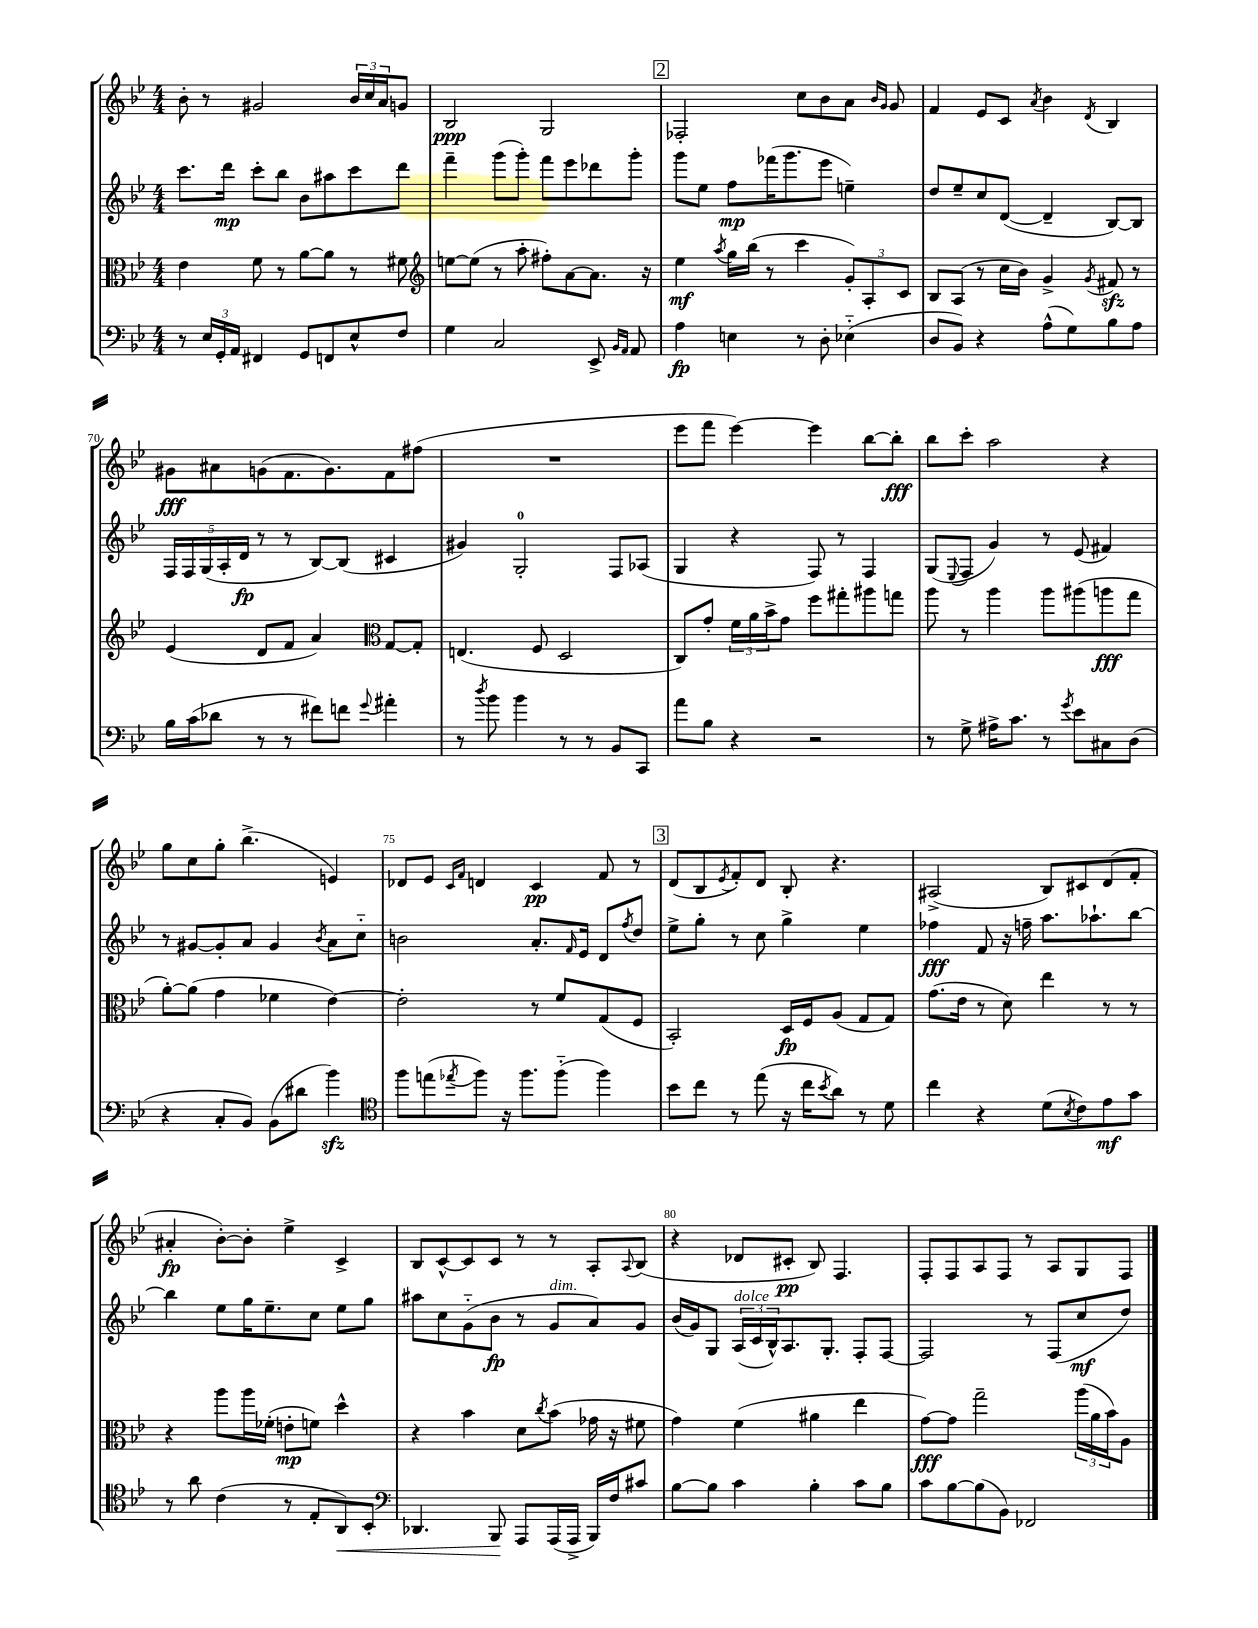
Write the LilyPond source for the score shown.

<<
\new StaffGroup <<
\new Staff = "s0" {
    \clef treble \key bes \major \numericTimeSignature \time 4/4
    bes'8-. r8 gis'2 \tuplet 3/2 { bes'16 c''16 a'16 } g'8 |
    bes2\ppp g2 |
    \mark \markup { \box "2" } fes2-. c''8 bes'8 a'8 \grace { bes'16 g'16 } g'8 |
    f'4 ees'8 c'8 \acciaccatura { a'8 } bes'4 \acciaccatura { d'8 } bes4 |
    gis'8\fff ais'8 g'8( f'8. g'8.) f'8 fis''8( |
    R1 |
    ees'''8 f'''8 ees'''4~) ees'''4 bes''8~ bes''8-.\fff |
    bes''8 c'''8-. a''2 r4 |
    g''8 c''8 g''8-. bes''4.->( e'4) |
    des'8 ees'8 \grace { c'16 f'16 } d'4 c'4\pp f'8 r8 |
    \mark \markup { \box "3" } d'8( bes8 \acciaccatura { ees'8 } f'8-.) d'8 bes8-. r4. |
    ais2->( bes8) cis'8 d'8( f'8-. |
    ais'4-.\fp bes'8~-.) bes'8-. ees''4-> c'4-> |
    bes8 c'8~-^ c'8 c'8 r8 r8 a8-. \appoggiatura { a8 } bes8( |
    r4 des'8 cis'8-.\pp bes8) f4. |
    f8-. f8 a8 f8 r8 a8 g8 f8 \bar "|." |
}
\new Staff = "s1" {
    \clef treble \key bes \major \numericTimeSignature \time 4/4
    c'''8. d'''16\mp c'''8-. bes''8 bes'8 ais''8 c'''8 d'''8 |
    f'''4-- g'''8( g'''8-.) f'''8 ees'''8 des'''8 g'''8-. |
    \mark \markup { \box "2" } g'''8 ees''8 f''8\mp fes'''16( g'''8. ees'''8 e''4--) |
    d''8 ees''8-- c''8 d'8~( d'4-- bes8~) bes8 |
    \tuplet 5/4 { f16 f16 g16( a16-. d'16\fp } r8 r8 bes8~) bes8( cis'4 |
    gis'4) g2-0-. f8 aes8( |
    g4 r4 f8) r8 f4 |
    g8( \appoggiatura { ees8 } f8 g'4) r8 ees'8( fis'4) |
    r8 gis'8~ gis'8-. a'8 gis'4 \acciaccatura { bes'8 } a'8 c''8-_ |
    b'2 a'8.-. \grace { f'16 } ees'16 d'8 \acciaccatura { f''8 } d''8 |
    \mark \markup { \box "3" } ees''8-> g''8-. r8 c''8 g''4-> ees''4 |
    fes''4\fff f'8 r16 f''16-- a''8. aes''8.-! bes''8~ |
    bes''4 ees''8 g''16 ees''8.-- c''8 ees''8 g''8 |
    ais''8 c''8 g'8-_( bes'8\fp r8 g'8^\markup { \italic "dim." } a'8) g'8 |
    bes'16( g'16) g8 \tuplet 3/2 { a16^\markup { \italic "dolce" }( c'16 bes16-^) } a8. g8.-. f8-. f8~ |
    f2 r8 f8( c''8\mf d''8) \bar "|." |
}
\new Staff = "s2" {
    \clef alto \key bes \major \numericTimeSignature \time 4/4
    ees'4 f'8 r8 a'8~ a'8 r8 fis'8 |
    \clef treble e''8~ e''8( r8 a''8-. fis''8-.) a'8~ a'8. r16 |
    \mark \markup { \box "2" } ees''4\mf \acciaccatura { a''8 } g''16 bes''16( r8 c'''4 \tuplet 3/2 { g'8-.) a8-. c'8 } |
    bes8 a8( r8 c''16 bes'16) g'4-> \acciaccatura { g'8 } fis'8\sfz r8 |
    ees'4( d'8 f'8 a'4) \clef alto g8~ g8-. |
    e4.( f8 d2 |
    c8) g'8-. \tuplet 3/2 { f'16 a'16 bes'16-> } g'8 f''8 gis''8-. ais''8 g''8 |
    a''8 r8 a''4 a''8 ais''8( a''8\fff g''8 |
    a'8~-.) a'8( g'4 fes'4 ees'4~) |
    ees'2-. r8 f'8 g8( f8 |
    \mark \markup { \box "3" } bes,2-.) d16\fp f16 a8( g8 g8) |
    g'8.( ees'16 r8 d'8) ees''4 r8 r8 |
    r4 a''8 a''16 fes'16-.( e'8-.\mp f'8) d''4-^ |
    r4 bes'4 d'8 \acciaccatura { c''8 } bes'8( ges'16 r16 fis'8 |
    g'4) f'4( ais'4 ees''4 |
    g'8~\fff) g'8 g''2-- \tuplet 3/2 { a''16( a'16 bes'16) } a8 \bar "|." |
}
\new Staff = "s3" {
    \clef bass \key bes \major \numericTimeSignature \time 4/4
    r8 \tuplet 3/2 { ees16 g,16-. a,16 } fis,4 g,8 f,8 ees8-^ f8 |
    g4 c2 ees,8-> \grace { bes,16 a,16 } a,8 |
    \mark \markup { \box "2" } a4\fp e4 r8 d8-. ees4-_( |
    d8 bes,8) r4 a8-^( g8) bes8 a8 |
    bes16 c'16( des'8 r8 r8 fis'8) f'8 \appoggiatura { g'8 } ais'4-. |
    r8 \acciaccatura { d''8 } bes'8 bes'4 r8 r8 bes,8 c,8 |
    a'8 bes8 r4 r2 |
    r8 g8-> ais16-> c'8. r8 \acciaccatura { g'8 } ees'8 cis8 d8( |
    r4 c8-. bes,8) bes,8( dis'8 bes'4\sfz) |
    \clef tenor f''8 e''8( \acciaccatura { ees''8 } f''8) r16 f''8. f''8-_( f''4) |
    \mark \markup { \box "3" } bes'8 c''8 r8 ees''8( r16 c''16 \acciaccatura { bes'8 } a'8) r8 d'8 |
    c''4 r4 d'8( \acciaccatura { bes8 } c'8) ees'8\mf g'8 |
    r8 a'8 c'4( r8 ees8-. a,8\<) bes,8-. |
    \clef bass des,4. bes,,8\! a,,8 a,,16( a,,16-> bes,,16) f16 cis'8 |
    bes8~ bes8 c'4 bes4-. c'8 bes8 |
    c'8 bes8~ bes8( bes,8) fes,2 \bar "|." |
}
>>
>>
\layout { \context { \Score currentBarNumber = #66 \override BarNumber.break-visibility = ##(#f #t #t) barNumberVisibility = #(every-nth-bar-number-visible 5) } }
